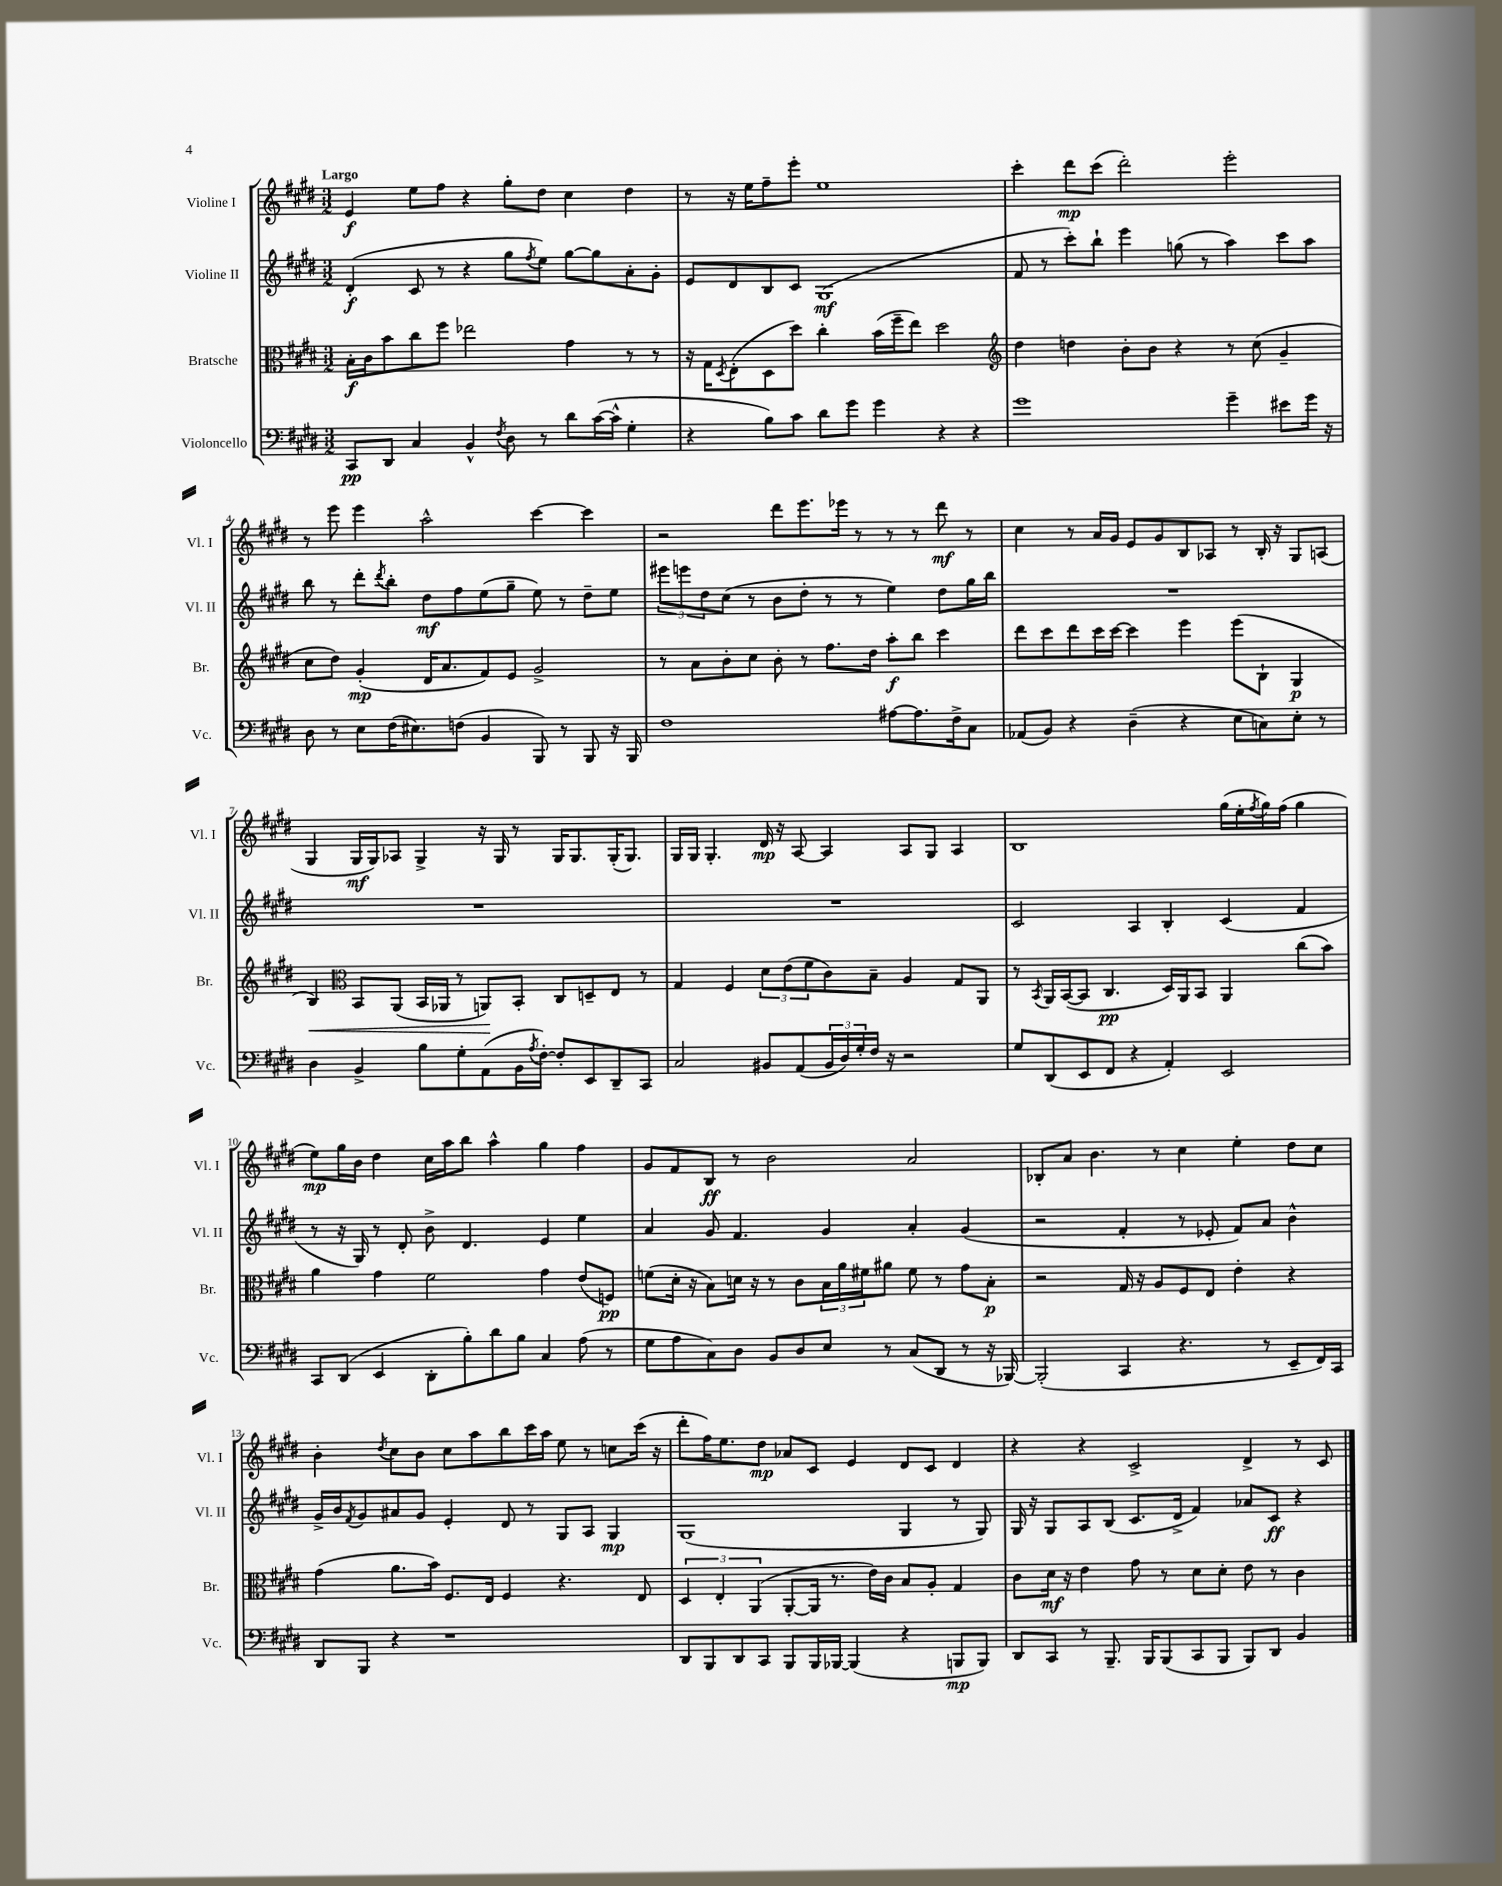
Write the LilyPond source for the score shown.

<<
\new StaffGroup <<
\new Staff = "s0" \with { instrumentName = "Violine I" shortInstrumentName = "Vl. I" } {
    \clef treble \key e \major \numericTimeSignature \time 3/2 \tempo "Largo"
    e'4\f e''8 fis''8 r4 gis''8-. dis''8 cis''4 dis''4 |
    r8 r16 e''16 fis''8-- e'''8-. e''1 |
    cis'''4-. dis'''8\mp cis'''8( dis'''2-.) e'''2-. |
    r8 e'''8 e'''4 a''2-^ cis'''4~ cis'''4 |
    r2 dis'''8 e'''8. ees'''16 r8 r8 r8 dis'''8\mf r8 |
    cis''4 r8 a'16 gis'16 e'8 gis'8 b8 aes8 r8 b16-. r16 gis8 a8( |
    gis4 gis16\mf gis16) aes8 gis4-> r16 gis16 r8 gis16 gis8. gis16-.( gis8.) |
    gis16 gis16 gis4.-. dis'16\mp r16 a8~ a4 a8 gis8 a4 |
    b1 gis''16( e''16-. \acciaccatura { fis''8 } gis''16) fis''16( gis''4 |
    e''8\mp) gis''16 b'16 dis''4 cis''16 a''16 b''8 a''4-^ gis''4 fis''4 |
    gis'8 fis'8 b8\ff r8 b'2 a'2 |
    bes8-. a'8 b'4. r8 cis''4 e''4-. dis''8 cis''8 |
    b'4-. \acciaccatura { dis''8 } cis''8 b'8 cis''8 a''8 b''8 cis'''16 a''16 e''8 r8 c''8 cis'''16( r16 |
    dis'''8-. fis''16) e''8. dis''8\mp aes'8 cis'8 e'4 dis'8 cis'8 dis'4 |
    r4 r4 cis'2-> dis'4-> r8 cis'8 \bar "|." |
}
\new Staff = "s1" \with { instrumentName = "Violine II" shortInstrumentName = "Vl. II" } {
    \clef treble \key e \major \numericTimeSignature \time 3/2
    dis'4-.\f( cis'8 r8 r4 gis''8 \acciaccatura { fis''8 } e''8) gis''8~ gis''8 a'8-. gis'8-. |
    e'8 dis'8 b8 cis'8 gis1\mf( |
    fis'8 r8 cis'''8-.) b''8-! e'''4 g''8( r8 a''4) cis'''8 a''8 |
    b''8 r8 dis'''8-. \acciaccatura { dis'''8 } b''8-. dis''8\mf fis''8 e''8( gis''8-- e''8) r8 dis''8-- e''8 |
    \tuplet 3/2 { eis'''8 e'''8 dis''8 } cis''8( r8 b'8 dis''8-. r8 r8 e''4) dis''8 gis''16 b''16 |
    R1. |
    R1. |
    R1. |
    cis'2 a4 b4-. cis'4( fis'4 |
    r8 r16 gis16) r8 dis'8-. b'8-> dis'4. e'4 e''4 |
    a'4 gis'8 fis'4. gis'4 a'4-. gis'4( |
    r2 fis'4-. r8 ees'8-. fis'8) a'8 b'4-^ |
    gis'16-> b'16 \acciaccatura { fis'8 } gis'8 ais'8 gis'8 e'4-. dis'8 r8 gis8 a8 gis4\mp |
    gis1( gis4 r8 gis8) |
    gis16 r16 gis8 a8 b8( cis'8. dis'16-> fis'4) aes'8 cis'8\ff r4 \bar "|." |
}
\new Staff = "s2" \with { instrumentName = "Bratsche" shortInstrumentName = "Br." } {
    \clef alto \key e \major \numericTimeSignature \time 3/2
    b16-.\f cis'16 b'8 cis''8 fis''8 ees''2 gis'4 r8 r8 |
    r16 gis16 \acciaccatura { dis8 } e8-.( dis8 dis''8) cis''4-. b'16( fis''16-- e''8) dis''2 |
    \clef treble dis''4 d''4 b'8-. b'8 r4 r8 cis''8( gis'4-- |
    cis''8 dis''8) gis'4-.\mp( dis'16 a'8. fis'8) e'8 gis'2-> |
    r8 a'8 b'8-. cis''8 b'8-. r8 fis''8. dis''16 a''8-.\f b''8 cis'''4 |
    dis'''8 cis'''8 dis'''8 cis'''16 cis'''16~ cis'''4 e'''4 e'''8( b8-! gis4\p |
    b4\<) \clef alto b,8 a,8( b,16 aes,16 r8 a,8\!) b,8-. cis8 d8-- e8 r8 |
    gis4 fis4 \tuplet 3/2 { dis'8 e'8( fis'8 } cis'8) b8-- a4 gis8 a,8 |
    r8 \acciaccatura { b,8 } a,16 b,16~( b,8 cis4.\pp dis16) a,16 b,8 a,4 cis''8( b'8) |
    a'4 gis'4 fis'2 gis'4 e'8( f8\pp) |
    f'8( dis'16-. r16 b8) d'16 r16 r8 cis'8 \tuplet 3/2 { b16 a'16 fis'16 } ais'8 fis'8 r8 gis'8 b8-.\p |
    r2 gis16 r16 a8 fis8 e8 e'4-. r4 |
    gis'4( a'8. b'16) fis8. e16 fis4 r4. e8 |
    \tuplet 3/2 { dis4 e4-. a,4( } a,8~-. a,16 r8. e'16) cis'16 b8 a8-. gis4 |
    cis'8 dis'16\mf r16 e'4 gis'8 r8 dis'8 dis'8-. e'8 r8 cis'4 \bar "|." |
}
\new Staff = "s3" \with { instrumentName = "Violoncello" shortInstrumentName = "Vc." } {
    \clef bass \key e \major \numericTimeSignature \time 3/2
    cis,8\pp dis,8 cis4 b,4-^ \acciaccatura { fis8 } dis8 r8 dis'8 cis'16~( cis'16-^ gis4-. |
    r4 b8) cis'8 dis'8 gis'8 gis'4 r4 r4 |
    gis'1 gis'4-- eis'8 gis'16 r16 |
    dis8 r8 e8 fis16( eis8.) f8( b,4 b,,8) r8 b,,8 r16 b,,16 |
    fis1 ais8~ ais8. fis16-> cis8 |
    aes,8( b,8) r4 dis4--( r4 e8 c8) e8-. r8 |
    dis4 b,4-> b8 gis8-. a,8( b,16 \acciaccatura { a8 } fis16~-.) fis8-. e,8 dis,8-- cis,8 |
    cis2 bis,8 a,8( \tuplet 3/2 { bis,16 dis16) gis16-. } fis16 r16 r2 |
    gis8 dis,8( e,8 fis,8 r4 a,4-.) e,2 |
    cis,8 dis,8( e,4 dis,8-. b8-.) dis'8 b8 cis4 a8( r8 |
    gis8 a8 cis8) dis8 b,8 dis8 e8 r8 cis8( dis,8 r8 r16 bes,,16~) |
    bes,,2-.( cis,4 r4. r8 e,8-- fis,16) cis,16 |
    dis,8 b,,8 r4 r1 |
    dis,8 b,,8 dis,8 cis,8 b,,8 b,,16 bes,,16~ bes,,4( r4 b,,8\mp b,,8) |
    dis,8 cis,8 r8 b,,8.-- b,,16 b,,8( cis,8 b,,8 b,,8) dis,8 b,4 \bar "|." |
}
>>
>>
